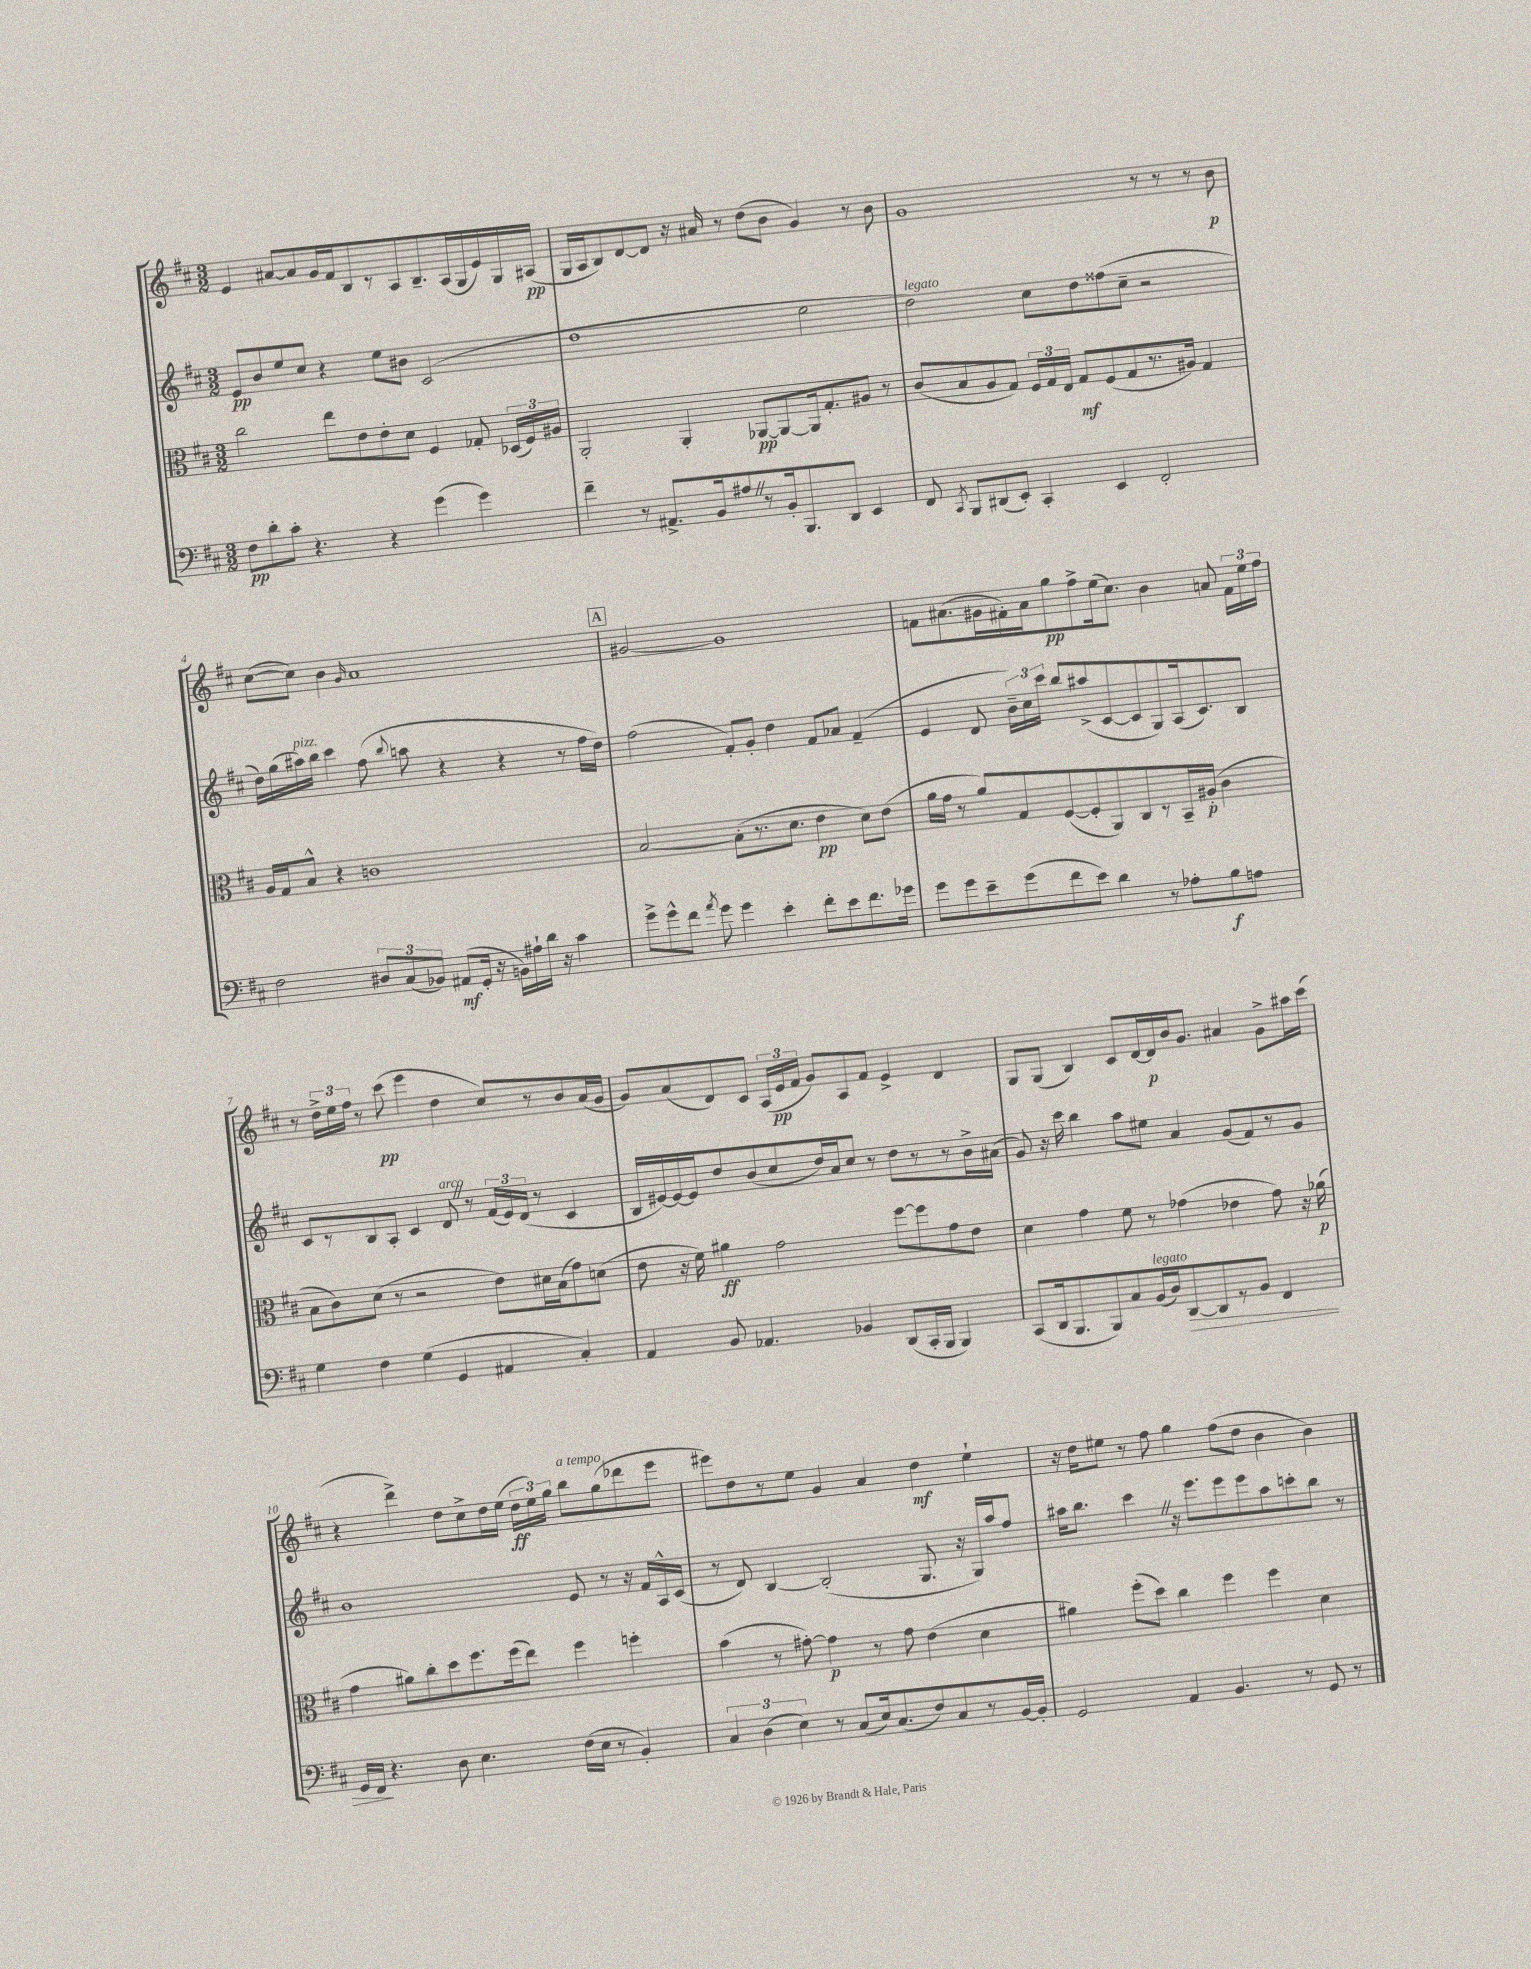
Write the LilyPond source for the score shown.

<<
\new StaffGroup <<
\new Staff = "s0" {
    \clef treble \key d \major \numericTimeSignature \time 3/2
    \autoBeamOff e'4 ais'8[~ ais'8 g'16 fis'16 b8 r8 a8 b8.-- a16( g16 e'16) g16 ais16]\pp( |
    g16[ a16 b8) d'8~ d'8] r16 ais'16 r8 d''8[( b'8] g'4) r8 b'8 |
    g'1 r8 r8 r8 b'8\p |
    cis''8[~( cis''8]) b'4 \grace { g'16 } a'1 |
    \mark \markup { \box "A" } gis'2~ gis'1 |
    f'8[ ais'8.( gis'16 fis'16-.) ais'16 g''8\pp fis''8-> e''16( cis''8.]) b'4 a'8 \tuplet 3/2 { fis'16[ e''16 fis''16] } |
    r8 \tuplet 3/2 { d''16[-> e''16 fis''16] } r8 cis'''8\pp( e'''4 d''4 cis''8[) r8 b'8 a'16( g'16] |
    g'8[) a'8( d'8) cis'8] \tuplet 3/2 { a16[( e'16\pp fis'16] } g'8[) a8 fis'8] e'4-> d'4 |
    g8[ g8]( b4) cis'8[ d'16~ d'16\p b'16 g'8.] ais'4 g'8[-> ais''16 cis'''16]( |
    r4 d'''4->) d''8[ cis''8-> d''16 e''16]( \tuplet 3/2 { d''16[\ff e''16) g''16] } b''8[^\markup { \italic "a tempo" } g''8( des'''8 e'''8] |
    eis'''8[) d''8 r8 e''8] g'4 a'4 d''4\mf e''4-! |
    r16 d''16[ eis''8] r8 fis''8 g''4 fis''8[( d''8] b'4 b'4) \bar "|." |
}
\new Staff = "s1" {
    \clef treble \key d \major \numericTimeSignature \time 3/2
    \autoBeamOff e'8[\pp b'8 e''8 cis''8] r4 e''8[ bis'8] cis'2( |
    d''1 e''2 |
    d''2^\markup { \italic "legato" }) cis''8[ d''8 fisis''8( cis''8]-- r2 |
    d''16[) g''16( ais''16^\markup { \italic "pizz." }) b''16] cis'''4 fis''8( \appoggiatura { b''8 } a''8 r4 r4 r8 fis''16[ d''16]) |
    \mark \markup { \box "A" } fis''2( fis'8[-.) g'8]-. d''4 fis'8[ aes'8] fis'4--( |
    e'4 d'8 \tuplet 3/2 { b'16[--) cis''16 cis'''16] } b''8[ ais''8->( cis'8~ cis'8 g8) a16( cis'8.) b8] |
    cis'8[ r8 b8 a8]-. cis'4 d'8^\markup { \italic "arco" } \once \override BreathingSign.text = \markup { \musicglyph "scripts.caesura.straight" } \breathe r8 \tuplet 3/2 { fis'16[( e'16) d'16]( } r8 cis'4 |
    b16[ eis'16~) eis'16~ eis'16 d''8 b'8( cis''8 d''16) a'16 cis''8] r8 d''8[ r8 r8 b'16-> ais'16]( |
    g'8) r16 cis'''16 b''4 a''8[ eis''8] a'4 g'8[( fis'8) r8 g'8] |
    b'1 e'8 r8 r16 fis'16[ a16-^ cis'16]( |
    r8 d'8) b4~ b2-.( g8. r16 g16[) a''16 fis''8] |
    ais''16[ b''8.] cis'''4 \once \override BreathingSign.text = \markup { \musicglyph "scripts.caesura.straight" } \breathe r16 e'''8.[ e'''8 e'''8 ais''8 c'''8-. b''8] r8 \bar "|." |
}
\new Staff = "s2" {
    \clef alto \key d \major \numericTimeSignature \time 3/2
    \autoBeamOff cis''2 e''8[ e'8 e'8-. d'8] fis4 ges8-. \tuplet 3/2 { des16[( fis16) ais16] } |
    a,2-. a,4-. aes,8[~\pp aes,8~ aes,16 g8.-. ais8] r8 |
    cis'8[( b8 a8 g8]) \tuplet 3/2 { fis16[ g16 e16] } g8[\mf fis8( g8 r8. ais16]) g4 |
    a16[ g16 b8]-^ r4 c'1 |
    \mark \markup { \box "A" } b2~ b8[-.( r8. d'8.] e'4\pp d'8[) e'8]( |
    a'16[ g'16] r8 a'8[) g8 fis8~( fis8-. a,8) cis8 r8 b,16-- ais16]-.\p( cis'4 |
    b8[ cis'8) d'8]( r8 r2 e'8[) dis'16 b16( g'8) d'8]( |
    e'8 r16 fis'16) ais'4\ff g'2 fis''8[~ fis''8 g'8 e'8] |
    d'4 g'4 fis'8 r8 ges'4( ees'4 ges'8) r16 aes'16\p( |
    g'4 ais'8[) cis''8-. d''8 fis''8. fis''16( e''8]) fis''4 f''4-. |
    b'4( r8 gis'8~-.) gis'4\p r8 gis'8 e'4( d'4 |
    ais'4) fis''8[-.( d''8]) cis''4 fis''4 fis''4 d'4 \bar "|." |
}
\new Staff = "s3" {
    \clef bass \key d \major \numericTimeSignature \time 3/2
    \autoBeamOff fis8[\pp d'8-. cis'8]-. r4. r4 g'4( g'4) |
    fis'4-- r8 ais,8.[-> b,16 ais8 \once \override BreathingSign.text = \markup { \musicglyph "scripts.caesura.straight" } \breathe r8 b,16-. b,,8. d,8] e,4 |
    fis,8 \acciaccatura { cis,8 } b,,8[ dis,8( e,8]-.) cis,4-. e,4 fis,2-. |
    fis2 \tuplet 3/2 { dis8[ cis8( bes,8]) } ais,8[\mf( g,16]-. r16 b,16[) ais16-! d'16] r16 cis'4 |
    \mark \markup { \box "A" } g'8[-> g'8-^ fis'8] \acciaccatura { a'8 } g'8 g'4 e'4-. fis'8[-. e'8 fis'8. ges'16] |
    g'8[ g'8 e'8-- g'8( fis'8 e'8]) d'4 r8 aes8[-. b8\f a8] |
    g4 fis4 g4( g,4 ais,4 cis4-.) |
    a,4 b,8 aes,4. bes,4 d,8[( cis,16-. b,,16] b,,4) |
    cis,8[( d,16 b,,8. b,,8) cis8 b,16^\markup { \italic "legato" }( d16) d,8~\> d,8 r8 b,8] fis,4 |
    g,16[ fis,16]\! r4. d8 e4. fis16[( e16] r8 b,4-.) |
    \tuplet 3/2 { cis4 d4( e4) } r8 cis8[( e16) cis8.( fis8) cis8 r8 b,16~ b,16]-. |
    g,2 a,4 b,4. r8 g,8 r8 \bar "|." |
}
>>
>>
